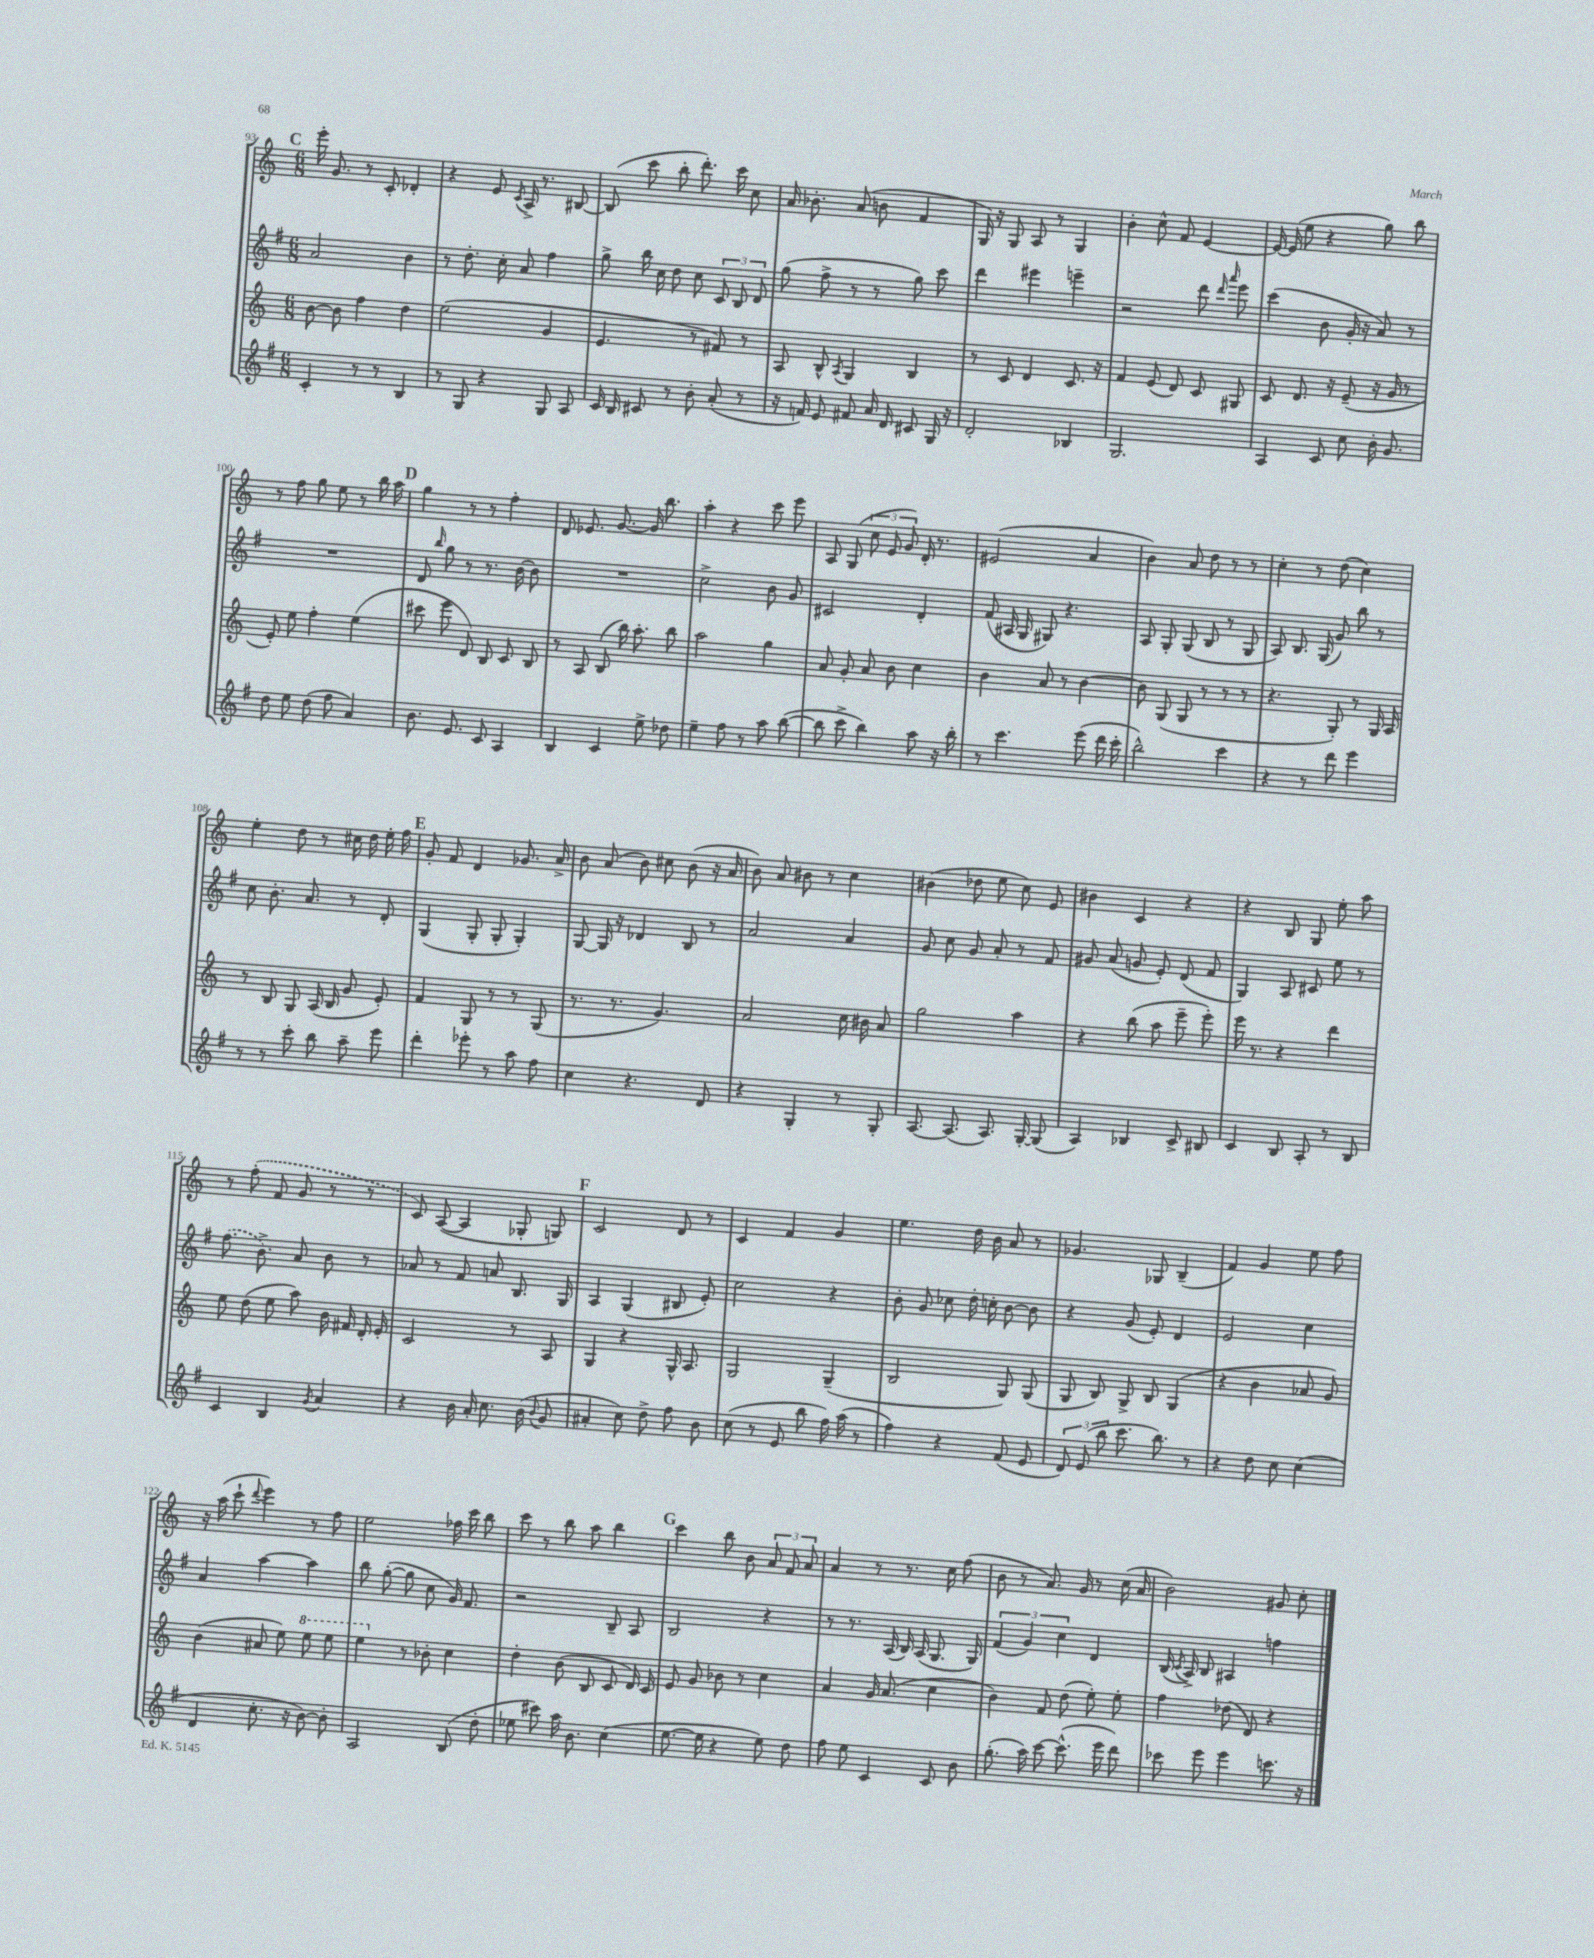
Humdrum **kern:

**kern	**kern	**kern	**kern
*staff4	*staff3	*staff2	*staff1
*clefG2	*clefG2	*clefG2	*clefG2
*k[f#]	*k[]	*k[f#]	*k[]
*M6/8	*M6/8	*M6/8	*M6/8
4c'	[8b	2a	16eee'
.	.	.	8.g
.	8b]	.	.
8r	4ff	.	8r
8r	.	.	8c'
4B	4dd	4b	4d-'
=	=	=	=
8r	(2ee	8r	4r
8G	.	8.dd'	.
4r	.	.	8e
.	.	16cc'	.
.	.	.	8qc
.	.	8a	16A^
.	.	.	8.r
8G	4g	4ff#	.
8A	.	.	[8B#
=	=	=	=
16c	4.e	8gg^	(8B#]
16B	.	.	.
8c#	.	16bb	8ccc
.	.	16cc	.
8r	.	8dd	8bb'
8b'	8r	8cc	8.ddd')
(8a'	8f#)	12c	.
.	.	.	16ccc
.	.	12B	.
8r	8r	.	8cc
.	.	12d	.
=	=	=	=
16r	8A	(8gg	16a
16f)	.	.	8.b-'
8e	8B^^	8ff#^	.
.	8qA	.	.
8f#	4G	8r	(8a
16a	.	8r	8b
16d	.	.	.
8c#	4B	8gg)	4f
16G	.	8ccc	.
16r	.	.	.
=	=	=	=
2d'	8r	4ddd	16G)
.	.	.	16r
.	8c	.	8G
.	4d	4eee#	8A
.	.	.	8r
4B-	8.c	4eee~	4G
.	16r	.	.
=	=	=	=
2.G	4f	2r	4b'
.	(8e	.	8cc^^
.	8d)	.	8f
.	8c	8ddd	[4e
.	.	16qqddd	.
.	.	16qqaaa	.
.	8G#	8eee	.
=	=	=	=
4A	8c	(4ccc	16e_
.	.	.	(16e]
.	8.d	.	8ee
8c	.	8b	4r
.	16r	.	.
8cc	(8e~	16g'	.
.	.	16r	.
16b'	16r	8a)	8gg)
8.g	16g	.	.
.	8r	8r	8bb
=	=	=	=
8dd	8e')	2.r	8r
8ee	8ee	.	8ff
(8dd	4ff'	.	8gg
8ff#	.	.	8ee
4a)	(4ee	.	8r
.	.	.	16bb
.	.	.	16aa
=	=	=	=
8.b	8ccc#	8d	4gg
.	.	16qqbb	.
.	8eee	8gg	.
8.e	.	.	.
.	8d)	8r	8r
8c	8B	8.r	8r
4A	8c	.	4ff'
.	.	[16b	.
.	8B	8b]	.
=	=	=	=
4B	8r	2.r	8d
.	8A	.	8.e-
4c	(8B	.	.
.	.	.	[8.g
.	16bb)	.	.
.	8.aa'	.	.
8ee^	.	.	16g]
.	.	.	8.bb
8dd-	8bb	.	.
=	=	=	=
4ee~	2aa	2cc^	4aa'
8ff#	.	.	4r
8r	.	.	.
8aa	4gg	8b	8ccc
([8bb	.	8g	8eee
=	=	=	=
8bb]	8a	2c#	8A
8ccc^	8g'	.	(8G
4bb)	8a	.	12cc
.	.	.	12e
.	8b	.	.
.	.	.	12g)
8aa	4cc	4d'	16d'
.	.	.	8.r
16r	.	.	.
16bb'	.	.	.
=	=	=	=
8r	4b	(8f#	(2e#
4.ccc	.	16A#	.
.	.	16G	.
.	8a	8G#)	.
.	8r	4.r	.
(8eee	[4b	.	4a
16ddd	.	.	.
16ccc'	.	.	.
=	=	=	=
2bb^^)	8b]	8A	4b)
.	(8G	8G'	.
.	8G	(8G	8a
.	8r	8B	8dd
4ccc	8r	8r	8r
.	8r	8G	8r
=	=	=	=
4r	4.r	8A)	4cc'
.	.	8.B	.
8r	.	.	8r
.	.	(16G	.
8ddd	8G')	8g)	(8dd
4eee	8r	8bb	4cc)
.	16G	8r	.
.	16A	.	.
=	=	=	=
8r	8r	8cc	4ee'
8r	8B	8.b'	.
8ccc'	8G	.	8dd
.	.	8.a	.
8bb	(16A	.	8r
.	16B	.	.
8aa~	8g	8r	16cc#
.	.	.	16dd
8eee	8e')	8d'	16ee'
.	.	.	16ff
=	=	=	=
4ddd'	4f	(4G	8g'
.	.	.	8f
8eee-'	8G	8G'	4d
8r	8r	8G'	.
8aa	8r	4G')	8.g-
8ff#	(8G	.	.
.	.	.	16a^
=	=	=	=
4cc	8.r	[8G	8b
.	.	16G]	(8a
.	8.r	16r	.
4.r	.	4d-	8b)
.	4.g)	.	8cc#
.	.	8B	(8b
8d	.	8r	16r
.	.	.	16a
=	=	=	=
4r	2a	2a	8b)
.	.	.	8a
4G'	.	.	8b#
.	.	.	8r
8r	16cc	4a	4cc
.	16b#	.	.
8G'	8a	.	.
=	=	=	=
[8.A	2gg	8g	(4b#
.	.	8cc	.
(8.A]	.	.	.
.	.	8g	8dd-
8.A)	.	8a'	8ee
.	4aa	8r	8cc)
[16G'	.	.	.
(8G]	.	8f#	8e
=	=	=	=
4A)	4r	8g#	4b#
.	.	(8a	.
4B-	(8bb	8g	4c
.	8aa	8e')	.
8c^	8eee~	(8d	4r
8B#	8eee')	8f#	.
=	=	=	=
4c	16eee	4G)	4r
.	8.r	.	.
8B	4r	8A	8B
8A'	.	8c#	8G
8r	4ddd	8ee	8ee'
8B	.	8r	8aa
=	=	=	=
4c	8ee	(8.ff#	8r
.	(8dd	.	(8ff'
.	.	8.b^)	.
4B	8ee	.	8f
.	8aa)	8a	8g
8qg	.	.	.
4a	16b	8b	8r
.	16f#	.	.
.	16d'	8r	8r
.	16e'	.	.
=	=	=	=
4r	2c	8a-	8c)
.	.	8r	([8A
16b	.	8f#	4A]
16a'	.	.	.
8.cc	.	8a	.
.	8r	8.B	8G-'
(16b	.	.	.
8qqb	.	.	.
8g	8A	.	8G)
.	.	16G	.
=	=	=	=
4a#'	4G	4A	2c
8cc)	4r	(4G	.
8dd^	.	.	.
8ff#	16G^^	8B#	8d
.	8.A	.	.
8b	.	8e')	8r
=	=	=	=
(8cc	2G	2cc	4c
8r	.	.	.
8e	.	.	4f
8bb	.	.	.
16ff#)	(4G~	4r	4g
(16aa	.	.	.
8r	.	.	.
=	=	=	=
4ff#)	2B	8b'	4.ee
.	.	8g	.
4r	.	8cc-	.
.	.	16dd'	16dd
.	.	16cc'	16b
(8f#	8G)	[8b	8a
8e	(8G	8b]	8r
=	=	=	=
12d)	8G	4r	4.g-
(12e	.	.	.
.	8B)	.	.
12bb	.	.	.
8.ccc	8G^	(8g	.
.	8B	8e')	8G-
8.bb)	.	.	.
.	(4G	4d	(4B~
8r	.	.	.
=	=	=	=
4r	4r	2e	4f)
8dd	4b	.	4g
8cc	.	.	.
(4cc	8a-	4cc	8ee
.	8g)	.	8ff
=	=	=	=
4d	(4b	4a	16r
.	.	.	(16aa
.	.	.	8ccc`
.	.	.	8qqddd
8.cc'	8a#	[4aa	4eee)
.	8ee)	.	.
16r	.	.	.
[8b)	8eee	4aa]	8r
8b']	8eee	.	8ff
=	=	=	=
2A	4eee	8bb	2ee
.	.	([8gg'	.
.	8r	8gg]	.
.	8b-'	8cc	.
(8B	4cc	16g)	16ff-
.	.	8.f#	16ccc
8dd'	.	.	8bb
=	=	=	=
8ee-	4dd'	2r	8ccc
8ccc#)	.	.	8r
16aa	(8b	.	8bb
8.b	.	.	.
.	8B	.	8aa
(4cc	8c	8B~	4bb
.	16d)	8A	.
.	16c	.	.
=	=	=	=
[8.ee	8e	2B	4ccc
.	8g	.	.
16ee]	.	.	.
4r	8b-	.	8bb
.	8r	.	8b
8ee)	4cc	4r	12a
.	.	.	12f
8dd	.	.	.
.	.	.	12a
=	=	=	=
8ff#	4a	8r	4a
8ee	.	8.r	.
4c	16g	.	8r
.	(8.a	(16A	.
.	.	16B)	8.r
.	.	(16A	.
8c	4cc	8.G	.
.	.	.	16cc
8b	.	.	(8ff
.	.	16G)	.
=	=	=	=
(8.gg'	4b)	(6f#	8b
.	.	.	8r
.	.	6g)	.
16aa)	.	.	.
[8ccc	8f	.	8.a)
.	.	6cc	.
(8.ccc^^]	(8dd	.	.
.	.	.	16g
.	8ee')	4d	8r
16eee	.	.	.
8ddd)	8ee'	.	(16cc
.	.	.	16a
=	=	=	=
8ccc-	4ff	(16B	2b)
.	.	8qc	.
.	.	16A^)	.
8eee	.	8B	.
4eee	(8dd-	4A#	.
.	8d)	.	.
8.ccc	4r	4ff	8g#
.	.	.	8cc'
16r	.	.	.
==	==	==	==
*-	*-	*-	*-
